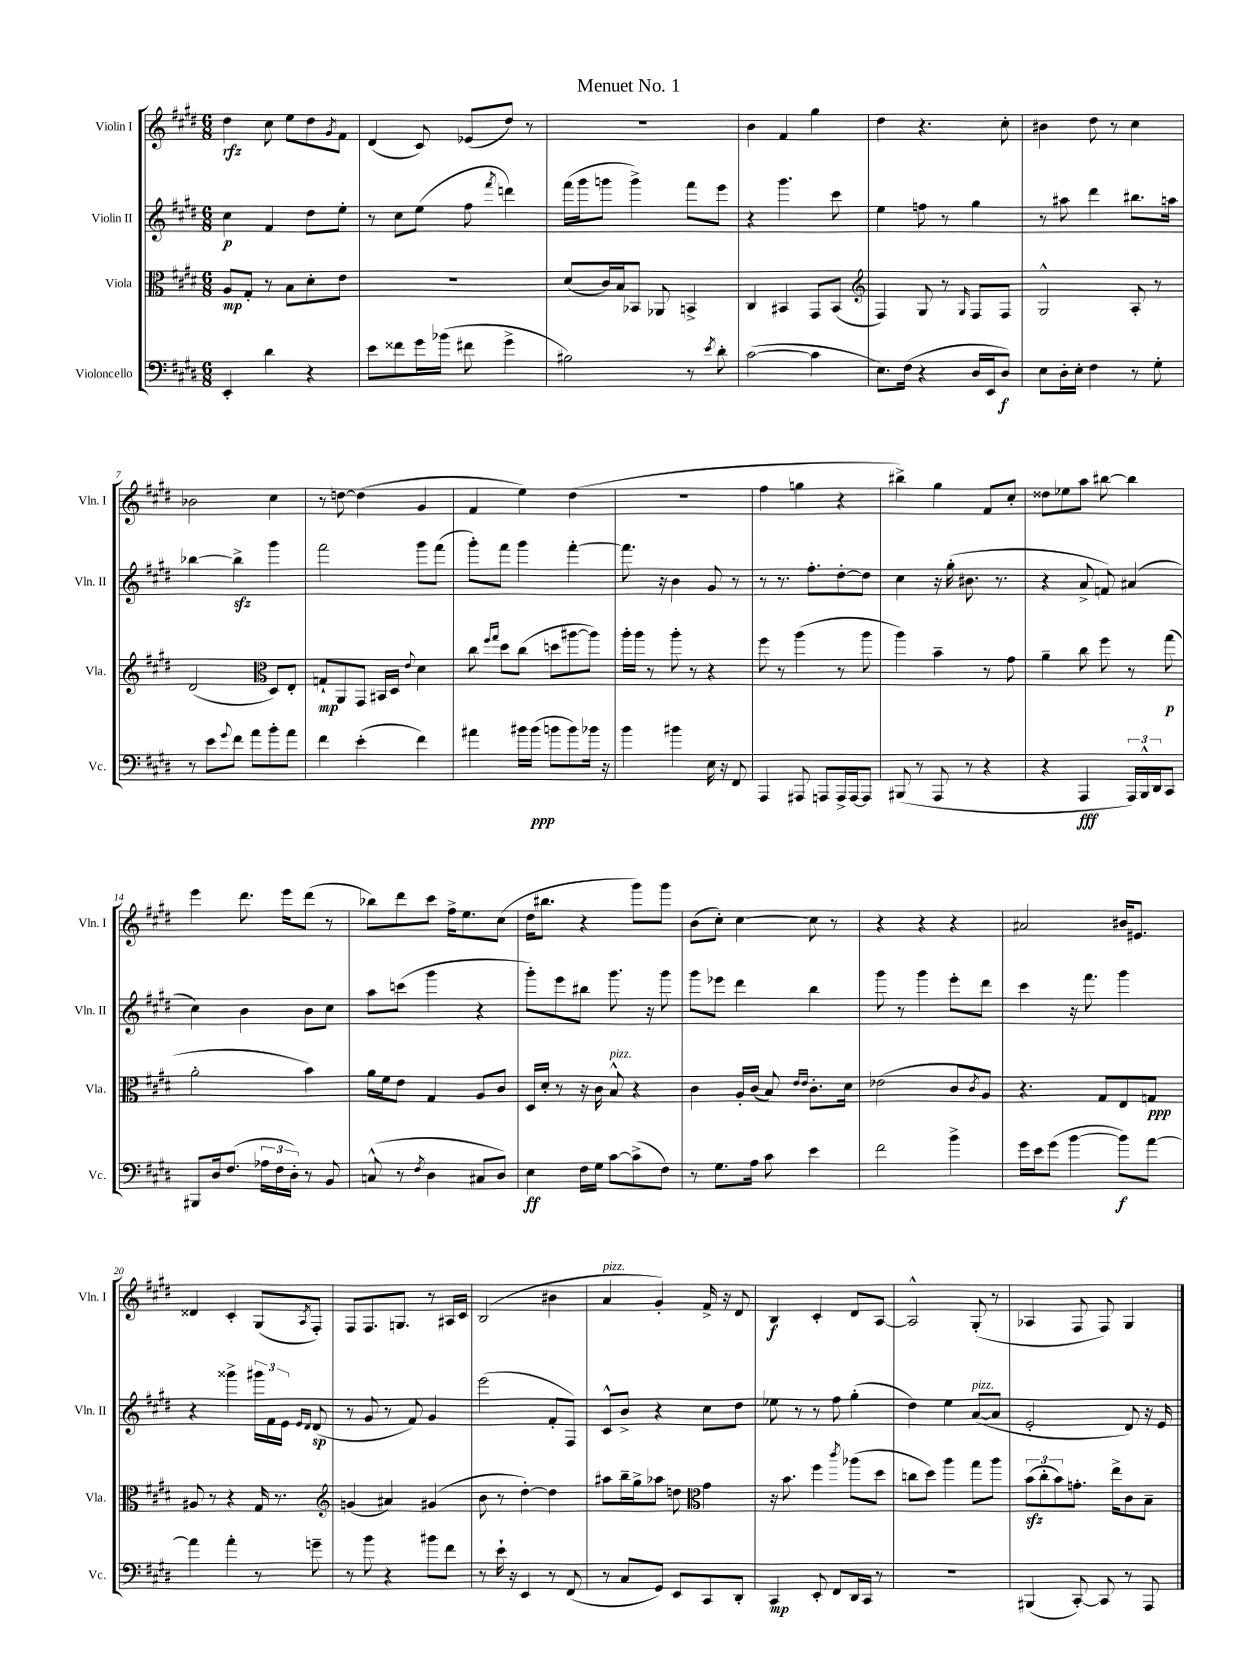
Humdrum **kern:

**kern	**kern	**kern	**kern
*staff4	*staff3	*staff2	*staff1
*clefF4	*clefC3	*clefG2	*clefG2
*k[f#c#g#d#]	*k[f#c#g#d#]	*k[f#c#g#d#]	*k[f#c#g#d#]
*M6/8	*M6/8	*M6/8	*M6/8
4EE'	8A	4cc#	4dd#
.	8G#'	.	.
4d#	8r	4f#	8cc#
.	8B	.	8ee
4r	8d#'	8dd#	8dd#
.	.	.	8qg#
.	8e	8ee'	8f#
=	=	=	=
8e	2.r	8r	(4d#
8f##	.	8cc#	.
16g#	.	(8ee	8c#)
(16b-	.	.	.
8f#	.	8ff#	(8e-
.	.	8qfff#	.
4g#^	.	4ddd)	8dd#)
.	.	.	8r
=	=	=	=
2B#)	(8d#	(16fff#	2.r
.	.	16ggg#	.
.	16c#)	8ggg	.
.	16B	.	.
.	8BB-	4ggg^)	.
.	8AA-	.	.
8r	4BB^	8fff#	.
8qe	.	.	.
8d#'	.	8eee	.
=	=	=	=
([2c#	4C#	4r	4b
.	4BB#	4.ggg#	4f#
4c#]	8GG#	.	4gg#
.	(8BB#	8ccc#	.
=	=	=	=
*	*clefG2	*	*
8.E)	4F#)	4ee	4dd#
(16F#	.	.	.
4r	8G#	8ff	4.r
.	8r	8r	.
.	16qqG#	.	.
16D#	8F#	4gg#	.
16EE	.	.	.
8D#)	8F#	.	8cc#'
=	=	=	=
8E	2G#^^	8r	4b#
16D#'	.	8aa#	.
16E'	.	.	.
4F#	.	4ddd#	8dd#
.	.	.	8r
8r	8A'	8.bb#	4cc#
8G#'	8r	.	.
.	.	16aa	.
=	=	=	=
8r	(2d#	[4bb-	2b-
8e	.	.	.
8qqg#	.	.	.
8f#	.	4bb-^]	.
8a	.	.	.
*	*clefC3	*	*
8b'	8D#)	4ggg#	4cc#
8a	8E'	.	.
=	=	=	=
4f#	8G`	2fff#	8r
.	8AA	.	[8dd
(4e'	8GG#	.	(4dd]
.	16BB#	.	.
.	16D#	.	.
.	8qqe	.	.
4f#)	4d#	8ggg#	4g#
.	.	(8fff#	.
=	=	=	=
4a#	8cc#	8ggg#')	4f#
.	16qqff#	.	.
.	16qqgg#	.	.
.	8dd#	8fff#	.
16b#	(8cc#	4ggg#	4ee)
(16b#	.	.	.
8b	8dd	.	.
8b)	[8aa#	[4fff#'	(4dd#
16b-	8aa#])	.	.
16r	.	.	.
=	=	=	=
4b	16aa'	8.fff#]	2.r
.	16aa	.	.
.	8r	.	.
.	.	16r	.
4b#	8aa'	4b	.
.	8r	.	.
16E	4r	8g#	.
16r	.	.	.
8FF#	.	8r	.
=	=	=	=
4AAA	8ff#	8r	4ff#
.	8r	8.r	.
8AAA#	(4aa	.	4gg
.	.	8.ff#'	.
8AAA	.	.	.
16AAA^	8r	[8dd#'	4r
[16AAA	.	.	.
8AAA]	8aa	8dd#]	.
=	=	=	=
(8BBB#	4aa)	4cc#	4bb#^)
8r	.	.	.
8AAA	4b~	16r	4gg#
.	.	(16gg#'	.
8r	.	8.b#	.
4r	8r	.	8f#
.	.	8.r	.
.	8g#	.	8cc#'
=	=	=	=
4r	4a~	4r	8dd##
.	.	.	8ee-
4AAA	8cc#	8a^	8aa
.	8ff#	8f)	[8bb#
24AAA)	8r	(4a#	4bb#]
24BBB^^	.	.	.
24DD#	.	.	.
8CC#	(8gg#	.	.
=	=	=	=
8BBB#	2a'	4cc#)	4eee
16D#	.	.	.
(8.F#	.	.	.
.	.	4b	8.ddd#
24A-	.	.	.
24F#	.	.	.
.	.	.	16eee
24D#')	.	.	.
8r	4b)	8b	(8ddd#
8BB	.	8cc#	8r
=	=	=	=
(8C^^	16a	8aa	8bb-)
.	16f#	.	.
8r	8e	(8ccc	8ddd#
8qF#	.	.	.
4D#	4G#	4ggg#	8ccc#
.	.	.	16ff#^
.	.	.	8.ee
8C#	8A	4r	.
8D#)	8c#	.	(8cc#
=	=	=	=
4E	16D#	8ggg#')	16dd#
.	16d#'	.	8.bb#
.	8r	8eee	.
16F#	16r	8bb#	4r
16G#	16c#	.	.
[8c#	8B^^	8.ggg#	.
(8c#^]	4r	.	8ggg#)
.	.	16r	.
8F#)	.	8ggg#	8ggg#
=	=	=	=
8r	4c#	8ggg#	(8b
8.G#	.	8eee-	8cc#')
.	16A'	4ddd#	[4cc#
16A	(16c#	.	.
8c#	8B)	.	.
.	16qqe	.	.
.	16qqe	.	.
4e	8.c#'	4bb	8cc#]
.	.	.	8r
.	16d#	.	.
=	=	=	=
2f#	(2e-	8ggg#	4r
.	.	8r	.
.	.	4ggg#	4r
4b^	8c#	8eee'	4r
.	8qc#	.	.
.	8A)	8ddd#	.
=	=	=	=
16g#	4.r	4ccc#	2a#
16e	.	.	.
(8g#	.	.	.
[4b	.	16r	.
.	.	8.fff#	.
.	8G#	.	.
8b])	8E	4ggg#	16b#
.	.	.	8.e#
[8a	8G	.	.
=	=	=	=
4a]	8A#	4r	4d##
.	8r	.	.
4a'	4r	4ggg##^	4c#'
8r	16G#	24ggg#	(8G#
.	.	24f#	.
.	8.r	.	.
.	.	24e	.
.	.	16qqe	.
.	.	16qqd#	8qA
8g~	.	(8d#	8F#')
=	=	=	=
*	*clefG2	*	*
8r	(4g	8r	8F#
8b	.	8g#	8.F#
4r	4a#)	8r	.
.	.	.	8.G
.	.	8f#)	.
8b#	(4g#	4g#	8r
8f#	.	.	16A#
.	.	.	16c#
=	=	=	=
8r	8b	(2eee	(2B
16e`	8r	.	.
16r	.	.	.
4EE	[4dd#')	.	.
8r	4dd#]	8f#'	4b#
(8FF#	.	8F#)	.
=	=	=	=
8r	8aa#	8c#^^	4a
8C#	16bb~	8b^	.
.	16gg#^	.	.
8GG#)	8aa-	4r	4g#')
8EE	8dd	.	.
*	*clefC3	*	*
8CC#	4g#	8cc#	16f#^
.	.	.	16r
8DD#'	.	8dd#	8d#
=	=	=	=
4CC#	16r	8ee-	4B
.	8.b	.	.
.	.	8r	.
8EE'	4ff#	8r	4c#'
8FF#	.	8ff#	.
.	8qccc#	.	.
16DD#	(8aa-	(4gg#'	8d#
16CC#	.	.	.
8r	8dd#	.	[8A
=	=	=	=
2.r	8cc	4dd#)	2A^^]
.	8dd#)	.	.
.	4aa	4ee	.
.	8gg#	([8a	(8G#'
.	8aa	8a]	8r
=	=	=	=
(4BBB#	(12b	2e'	4A-
.	12cc#'	.	.
.	12b)	.	.
[8CC#')	8.g'	.	8F#
8CC#]	.	.	8F#)
.	16ee^	.	.
8r	8c#	8d#)	4G#
8AAA	8B~	16r	.
.	.	16e	.
==	==	==	==
*-	*-	*-	*-
